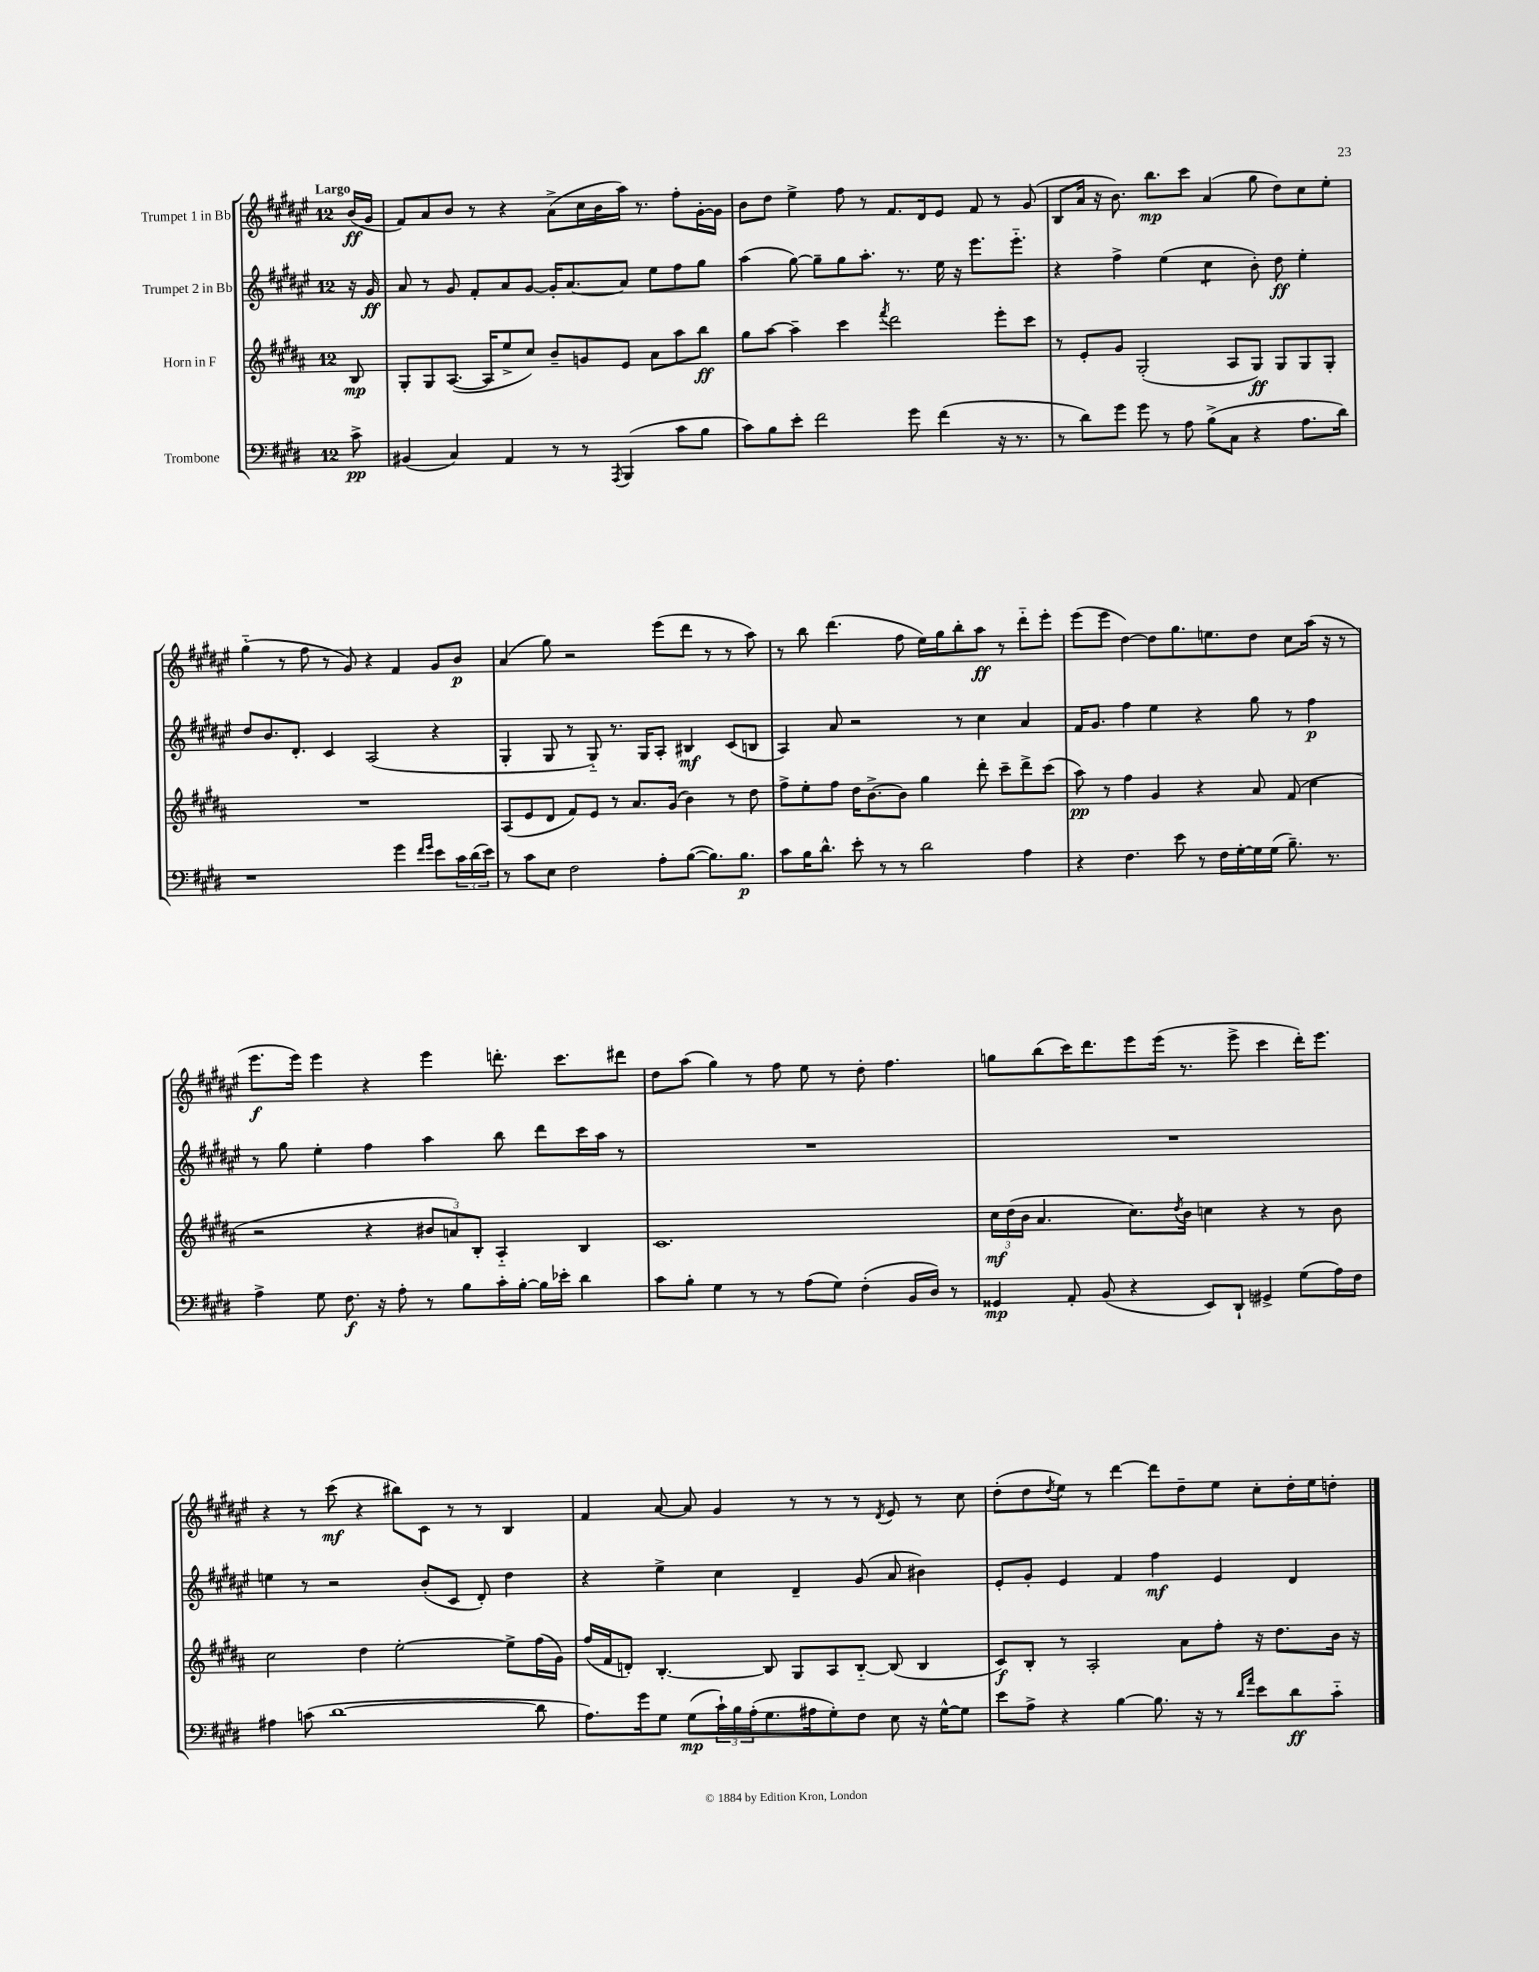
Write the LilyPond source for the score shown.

<<
\new StaffGroup <<
\new Staff = "s0" \with { instrumentName = "Trumpet 1 in Bb" } {
    \clef treble \key fis \major \once \override Staff.TimeSignature.style = #'single-digit \time 12/8 \partial 8 \tempo "Largo"
    b'16\ff( gis'16 |
    fis'8) ais'8 b'8 r8 r4 ais'8->( cis''16 b'16 ais''16) r8. fis''8-. gis'16~-. gis'16 |
    b'8 dis''8 eis''4-> fis''8 r8 fis'8. dis'16 eis'8 fis'8 r8 gis'8( |
    b8 ais'16 r16 b'8.) b''8.\mp cis'''8 ais'4( gis''8 dis''8) cis''8 eis''8-. |
    gis''4-_( r8 fis''8 r8 gis'8) r4 fis'4 gis'8 b'8\p |
    ais'4( gis''8) r2 eis'''8( dis'''8 r8 r8 ais''8) |
    r8 b''8 dis'''4.( fis''8 eis''16) gis''16 b''8-. ais''8\ff r8 dis'''8-_ eis'''8-. |
    eis'''8( eis'''8 dis''4~) dis''8 gis''8. e''8. dis''8 cis''8 ais''16( r16 r8 |
    eis'''8.\f eis'''16) eis'''4 r4 eis'''4 d'''8.-. cis'''8. dis'''8 |
    dis''8 ais''8( gis''4) r8 fis''8 eis''8 r8 dis''8-. fis''4. |
    g''8 b''8( cis'''16) dis'''8. eis'''8 eis'''16( r8. eis'''8-> cis'''4 dis'''16-.) eis'''8. |
    r4 r8 cis'''8\mf( r4 bis''8) cis'8 r8 r8 b4 |
    fis'4 ais'8~ ais'8 gis'4 r8 r8 r8 \acciaccatura { dis'8 } eis'8 r8 cis''8 |
    dis''8-.( dis''8 \acciaccatura { dis''8 } eis''8) r8 dis'''4~ dis'''8 dis''8-- eis''8 cis''8-. dis''16-. eis''16 d''8-. \bar "|." |
}
\new Staff = "s1" \with { instrumentName = "Trumpet 2 in Bb" } {
    \clef treble \key fis \major \once \override Staff.TimeSignature.style = #'single-digit \time 12/8 \partial 8
    r16 gis'16\ff |
    ais'8 r8 gis'8 fis'8-. ais'8 gis'8~ gis'16-. ais'8.~ ais'8 eis''8 fis''8 gis''8 |
    ais''4( gis''8~) gis''8-- gis''8 ais''8.-. r8. eis''16 r16 eis'''8. eis'''8.-_ |
    r4 fis''4-> eis''4( cis''4:8 b'8-.) dis''8\ff eis''4-. |
    dis''8 b'8. dis'8.-. cis'4 ais2( r4 |
    gis4-. gis8 r8 gis8-_) r8. gis16 ais8-. bis4\mf cis'8( b8 |
    ais4) ais'8 r2 r8 cis''4 ais'4 |
    fis'16 gis'8. fis''4 eis''4 r4 gis''8 r8 fis''4\p |
    r8 gis''8 eis''4-. fis''4 ais''4 b''8 dis'''8 cis'''16 ais''16 r8 |
    R1. |
    R1. |
    e''4 r8 r2 b'8-.( cis'8 dis'8-.) dis''4 |
    r4 eis''4-> cis''4 dis'4-- gis'8( ais'8 bis'4) |
    eis'8-. gis'8-. eis'4 fis'4 fis''4\mf eis'4 dis'4 \bar "|." |
}
\new Staff = "s2" \with { instrumentName = "Horn in F" } {
    \clef treble \key b \major \once \override Staff.TimeSignature.style = #'single-digit \time 12/8 \partial 8
    b8\mp |
    gis8-. gis8 ais8.~( ais16 e''8-> cis''8) b'8-- g'8 e'8 ais'8 ais''8 b''8\ff |
    gis''8 ais''8~ ais''4-- cis'''4 \acciaccatura { fis'''8 } dis'''2 e'''8-. cis'''8 |
    r8 e'8-. gis'8 gis2-.( ais8 gis8\ff) gis8 gis8 gis8-. |
    R1. |
    ais8( e'8 dis'8 fis'8) e'8 r8 ais'8. gis'16( b'4) r8 dis''8 |
    fis''8-> e''8-. fis''8 dis''16 b'8.~-> b'8 gis''4 dis'''8-. cis'''8-- dis'''8-> cis'''8( |
    ais''8\pp) r8 fis''4 gis'4 r4 ais'8 fis'8( cis''4 |
    r2 r4 \tuplet 3/2 { bis'8 a'8) b8-. } ais4-_ b4 |
    cis'1. |
    \tuplet 3/2 { cis''16\mf dis''16( b'16 } ais'4. cis''8.) \acciaccatura { dis''8 } b'16 c''4 r4 r8 b'8 |
    cis''2 dis''4 e''2~-. e''8-> fis''16( gis'16) |
    fis''16( fis'16 d'8-.) b4.~-. b8 gis8 ais8 b8~-_ b8( b4 |
    cis'8\f) b8-. r8 ais2-. ais'8 fis''8-. r16 dis''8. b'16 r16 \bar "|." |
}
\new Staff = "s3" \with { instrumentName = "Trombone" } {
    \clef bass \key e \major \once \override Staff.TimeSignature.style = #'single-digit \time 12/8 \partial 8
    cis'8->\pp |
    bis,4( cis4) a,4 r8 r8 \acciaccatura { a,,8 } b,,4( cis'8 b8 |
    cis'8) b8 e'8-. fis'2 gis'8 fis'4( r16 r8. |
    r8 dis'8) gis'8 gis'8 r8 a8 b8->( cis8 r4 a8. dis'16) |
    r1 gis'4 \grace { fis'16 gis'16 } e'8 \tuplet 3/2 { cis'16 dis'16( e'16) } |
    r8 cis'8 e8 fis2 a8-. b8~( b8.) b8.\p |
    cis'8 b16 dis'8.-^ e'8-. r8 r8 dis'2 a4 |
    r4 fis4. e'8 r8 fis16 gis16~-. gis16 gis16( b8.--) r8. |
    a4-> gis8 fis8.\f r16 a8-. r8 b8 cis'16-. b16~-. b16 ees'16-. dis'4 |
    cis'8 b8-. gis4 r8 r8 a8( gis8) fis4-.( b,16 dis16) r8 |
    gisis,4\mp a,8-. b,8( r4 e,8) dis,8-! gis,4-> gis8( a16) fis16 |
    ais4 c'8( dis'1~ dis'8 |
    a8.) gis'16 gis8 gis8\mp( \tuplet 3/2 { cis'16-!) b16 a16-.( } gis8. ais16 gis8-.) fis8 e8 r16 gis16~-^ gis8 |
    e'8 a8-> r4 b4~ b8. r16 r8 \grace { dis'16 a'16 } e'8 dis'8\ff cis'8-_ \bar "|." |
}
>>
>>
\layout { \context { \Score \remove "Bar_number_engraver" } }
